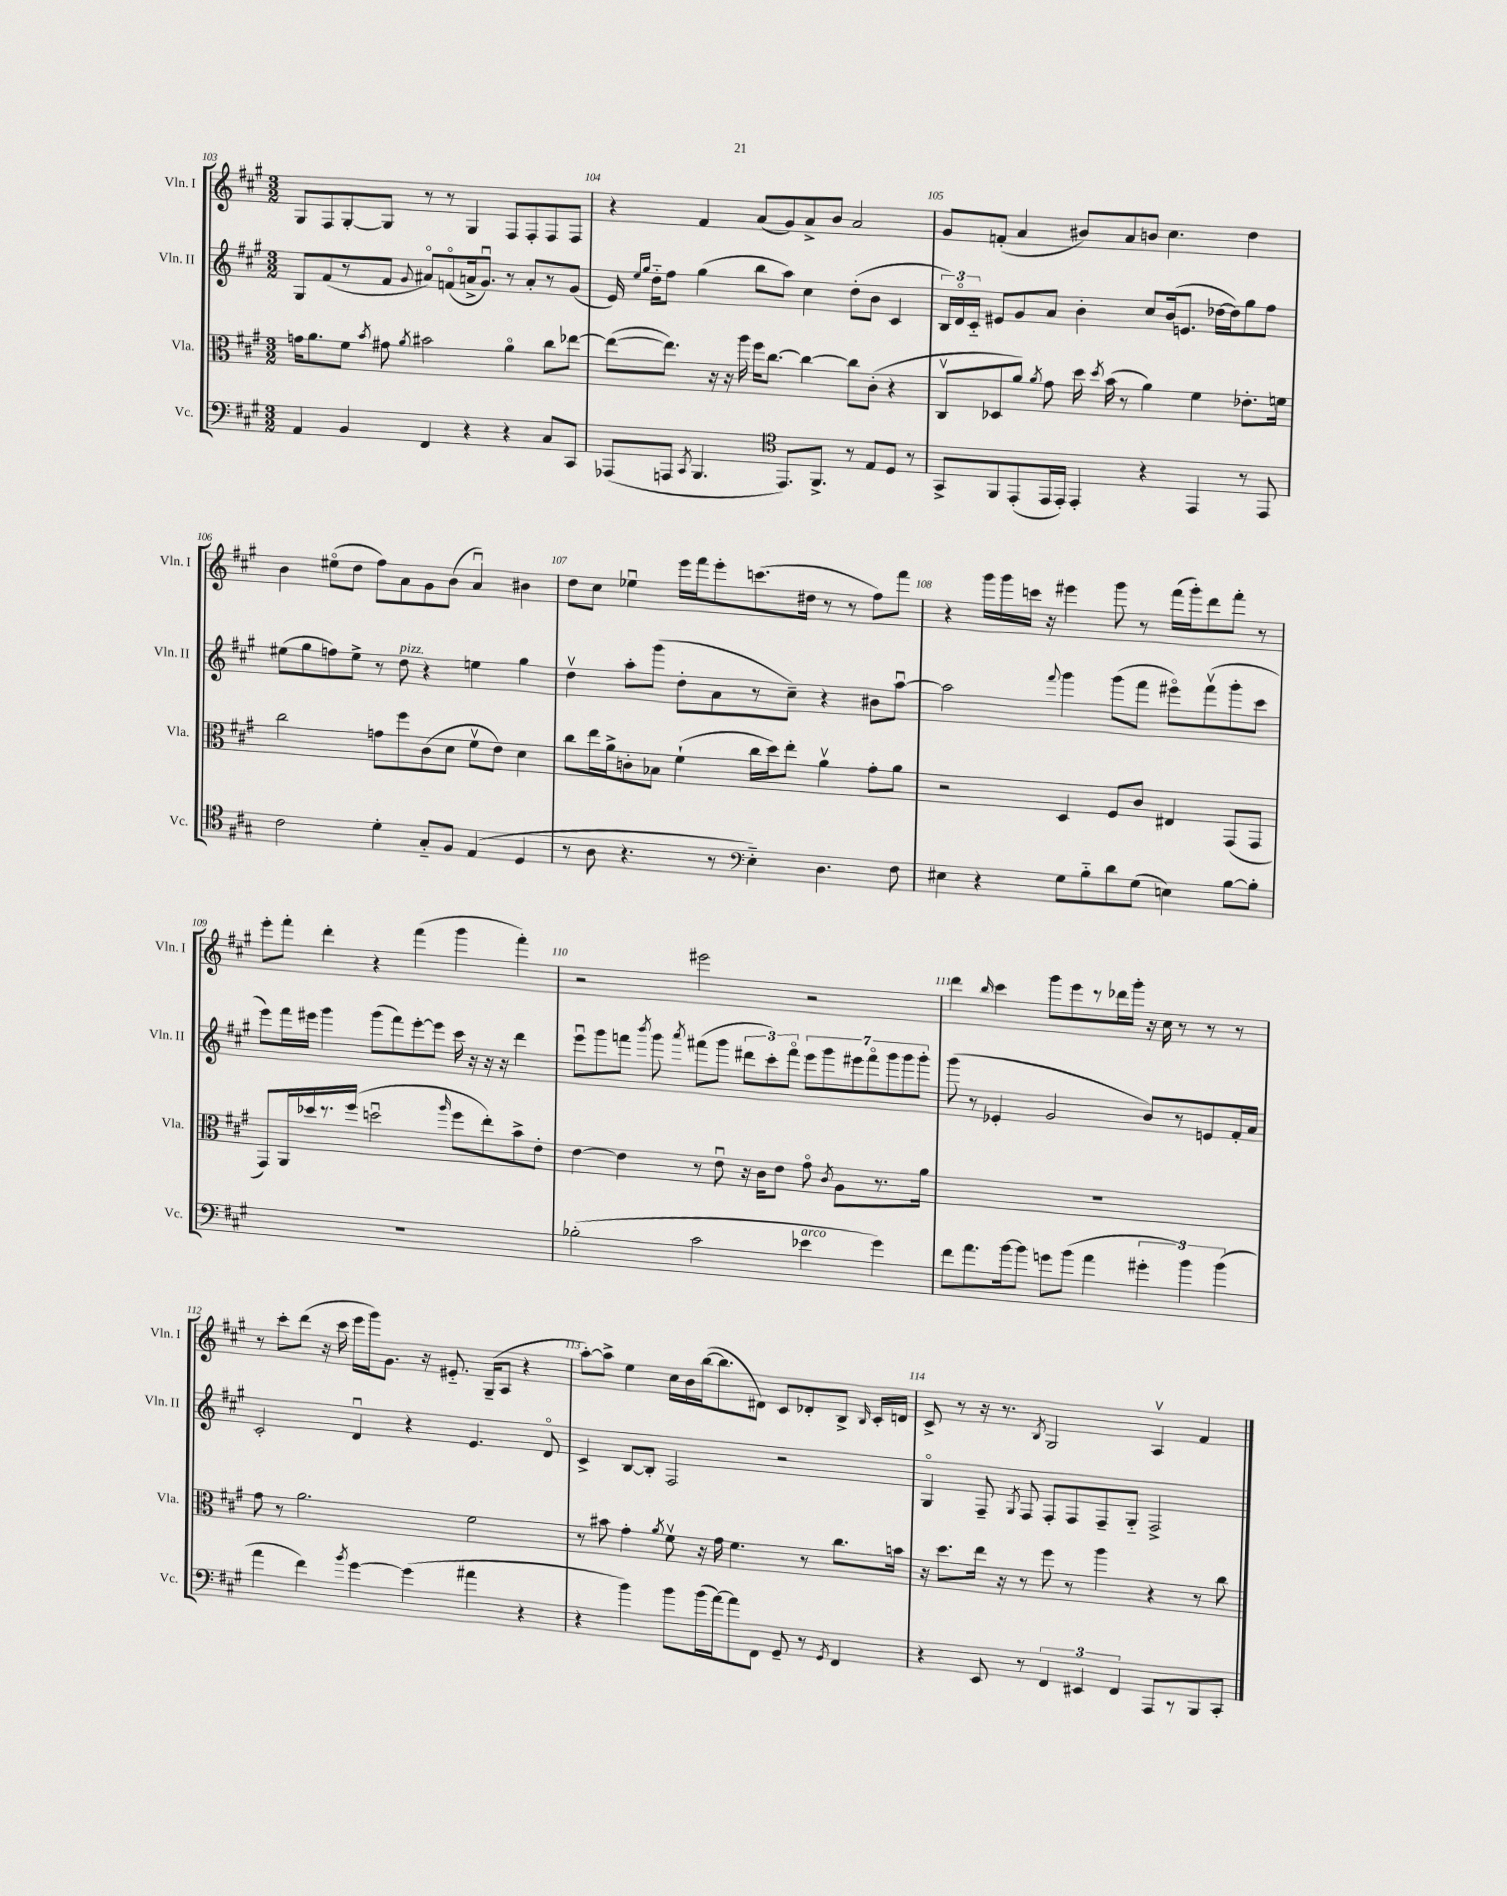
<<
\new StaffGroup <<
\new Staff = "s0" \with { instrumentName = "Vln. I" shortInstrumentName = "Vln. I" } {
    \clef treble \key a \major \numericTimeSignature \time 3/2
    \autoBeamOff gis8[ fis8 gis8~-. gis8] r8 r8 gis4 fis8[ fis8-. fis8 fis8] |
    r4 fis'4 a'8[( gis'8) a'8-> b'8] a'2 |
    gis'8[ f'8]-.( a'4 bis'8[) a'8 b'8] cis''4. d''4 |
    b'4 eis''8[\flageolet( d''8] fis''8[) a'8 gis'8 b'8]( a'4\downbow) bis'4 |
    d''8[ cis''8] ees''4\downbow e'''16[ fis'''16 e'''8-. c'''8.( dis''16] r8 r8 fis''8[) fis'''8] |
    r4 gis'''16[ gis'''16 c'''16] r16 eis'''4 gis'''8 r8 fis'''16[( gis'''16-.) d'''8 fis'''8]-. r8 |
    e'''8[-. fis'''8]-. d'''4-. r4 fis'''4( gis'''4 fis'''4-.) |
    r2 eis'''2 r2 |
    d'''4 \grace { b''16 } cis'''4 gis'''8[ e'''8 r8 des'''16 gis'''16]-. r16 cis''16 r8 r8 r8 |
    r8 cis'''8[-. d'''8]( r16 cis'''16 e'''16[ gis'''16) gis'8.] r16 eis'8.-_ gis16[--( a8] r4 |
    a''8[~-.) a''8]-> e''4 cis''16[ b'16 b''16~( b''8. dis'8]) cis'8[ des'8-. b8]-> \grace { b16 } cis'16[-. d'16] |
    cis'8-> r8 r16 r8. \acciaccatura { b8 } gis2 a4\upbow fis'4 \bar "|." |
}
\new Staff = "s1" \with { instrumentName = "Vln. II" shortInstrumentName = "Vln. II" } {
    \clef treble \key a \major \numericTimeSignature \time 3/2
    \autoBeamOff gis8[ fis'8( r8 fis'8] \appoggiatura { gis'8 } ais'8[\flageolet) f'8\flageolet( a'16-> gis'8.]\downbow) r8 a'8[-. r8 gis'8]( |
    e'16) \grace { e''16[ gis''16] } d''16[-_ fis''8] gis''4( b''8[ a''8]) cis''4 d''8[-.( b'8] cis'4 |
    \tuplet 3/2 { b16[) d'16\flageolet cis'16]-_ } eis'8[ gis'8 a'8] b'4-. cis''8[ b'16( e'8.] des''16[~ des''16) gis''8 fis''8] |
    eis''8[( gis''8 f''8) eis''8]-> r8 d''8^\markup { \italic "pizz." } r4 e''4 gis''4 |
    d''4\upbow a''8[-. gis'''8]( d''8[-. a'8 r8 cis''8]--) r4 bis'8[ a''8]~\downbow |
    a''2 \appoggiatura { fis'''8 } gis'''4 gis'''8[( fis'''8] eis'''8[\flageolet) fis'''8\upbow( gis'''8-. cis'''8] |
    e'''8[) fis'''16 eis'''16] gis'''4 gis'''8[( fis'''8) eis'''8~-. eis'''8] cis'''16 r16 r16 r16 d'''4 |
    e'''8[\downbow gis'''8 f'''8] \acciaccatura { b'''8 } gis'''8 \acciaccatura { a'''8 } fis'''8[( gis'''8] \tuplet 3/2 { dis'''8[ cis'''8-.) fis'''8]\flageolet } \tuplet 7/4 { e'''8[ gis'''8 eis'''8 fis'''8\flageolet gis'''8 gis'''8 gis'''8]-. } |
    gis'''8( r8 ees'4-. gis'2 b'8[) r8 e'8 fis'16-. a'16] |
    cis'2-. d'4\downbow r4 e'4. d'8\flageolet |
    cis'4-> b8[~ b8]-. fis2 r2 |
    gis4\flageolet fis8-- \acciaccatura { gis8 } fis8 fis8[-. fis8 fis8-- gis8]-_ fis2-> \bar "|." |
}
\new Staff = "s2" \with { instrumentName = "Vla." shortInstrumentName = "Vla." } {
    \clef alto \key a \major \numericTimeSignature \time 3/2
    \autoBeamOff g'16[ a'8. fis'8] \acciaccatura { b'8 } gis'8 \acciaccatura { a'8 } bis'2 a'4\flageolet cis''8[ ees''8]~ |
    ees''8[~( ees''8.]) r16 r16 a''16 fis''16[ cis''8.]~ cis''4~ cis''8[ cis'8]-.( r4 |
    cis8[\upbow des8 a'8]) \acciaccatura { a'8 } gis'8 d''16 \acciaccatura { d''8 } b'16( r8 a'4) fis'4 ees'8.[-. f'16] |
    cis''2 g'8[ fis''8 cis'8( d'8] fis'8[\upbow e'8]) d'4 |
    cis''8[ e''16 a'16-> c'8-. bes8] fis'4-!( cis''16[ d''16) e''8]-. a'4\upbow gis'8[-. a'8] |
    r2 d4 fis8[ cis'8] eis4 gis,8[( gis,8] |
    gis,8[) a,16 des''16 r8. fis''16]( d''2\downbow \grace { a''16 } fis''8[ e''8-.) b'8-> e'8]-. |
    e'4~ e'4 r8 e'8\downbow r16 cis'16[ e'8] gis'8\flageolet \acciaccatura { cis'8 } a8[ r8. a'16] |
    R1. |
    gis'8 r8 a'2. fis'2 |
    r8 bis'8 gis'4-. \acciaccatura { a'8 } fis'8\upbow r16 gis'16 fis'4. r8 cis''8.[ b'16] |
    r16 d''8.[ e''16] r16 r8 fis''8 r8 a''4 r4 r8 cis''8 \bar "|." |
}
\new Staff = "s3" \with { instrumentName = "Vc." shortInstrumentName = "Vc." } {
    \clef bass \key a \major \numericTimeSignature \time 3/2
    \autoBeamOff a,4 b,4 fis,4 r4 r4 cis8[ cis,8] |
    aes,,8[( a,,8] \acciaccatura { cis,8 } b,,4. \clef tenor e,8.[) fis,8.]-> r8 e8[ d8] r8 |
    gis,8[-> fis,8 e,8-.( e,16 e,16]-.) e,4-. r4 e,4 r8 e,8 |
    cis'2 d'4-. gis8[-_ fis8] e4( d4 |
    r8 a8 r4. r8 \clef bass e4-_) d4. fis8 |
    eis4 r4 gis8[ b8-_ d'8 gis8]( e4) b8[~ b8]-. |
    R1. |
    bes2-.( cis'2 ees'4^\markup { \italic "arco" } gis'4) |
    fis'8[ a'8. b'16~ b'8] g'8[ b'8]( a'4 \tuplet 3/2 { gis'4-. b'4) b'4( } |
    a'4 fis'4) \acciaccatura { b'8 } gis'4~ gis'4( ais'4 r4 |
    r4 b'4) b'8[ b'16( a'16~) a'8 fis,8] gis,8-- r8 \acciaccatura { gis,8 } fis,4 |
    r4 e,8 r8 \tuplet 3/2 { fis,4 eis,4 fis,4 } a,,8[ r8 b,,8 cis,8]-. \bar "|." |
}
>>
>>
\layout { \context { \Score currentBarNumber = #103 \override BarNumber.break-visibility = ##(#f #t #t) barNumberVisibility = #all-bar-numbers-visible } }
